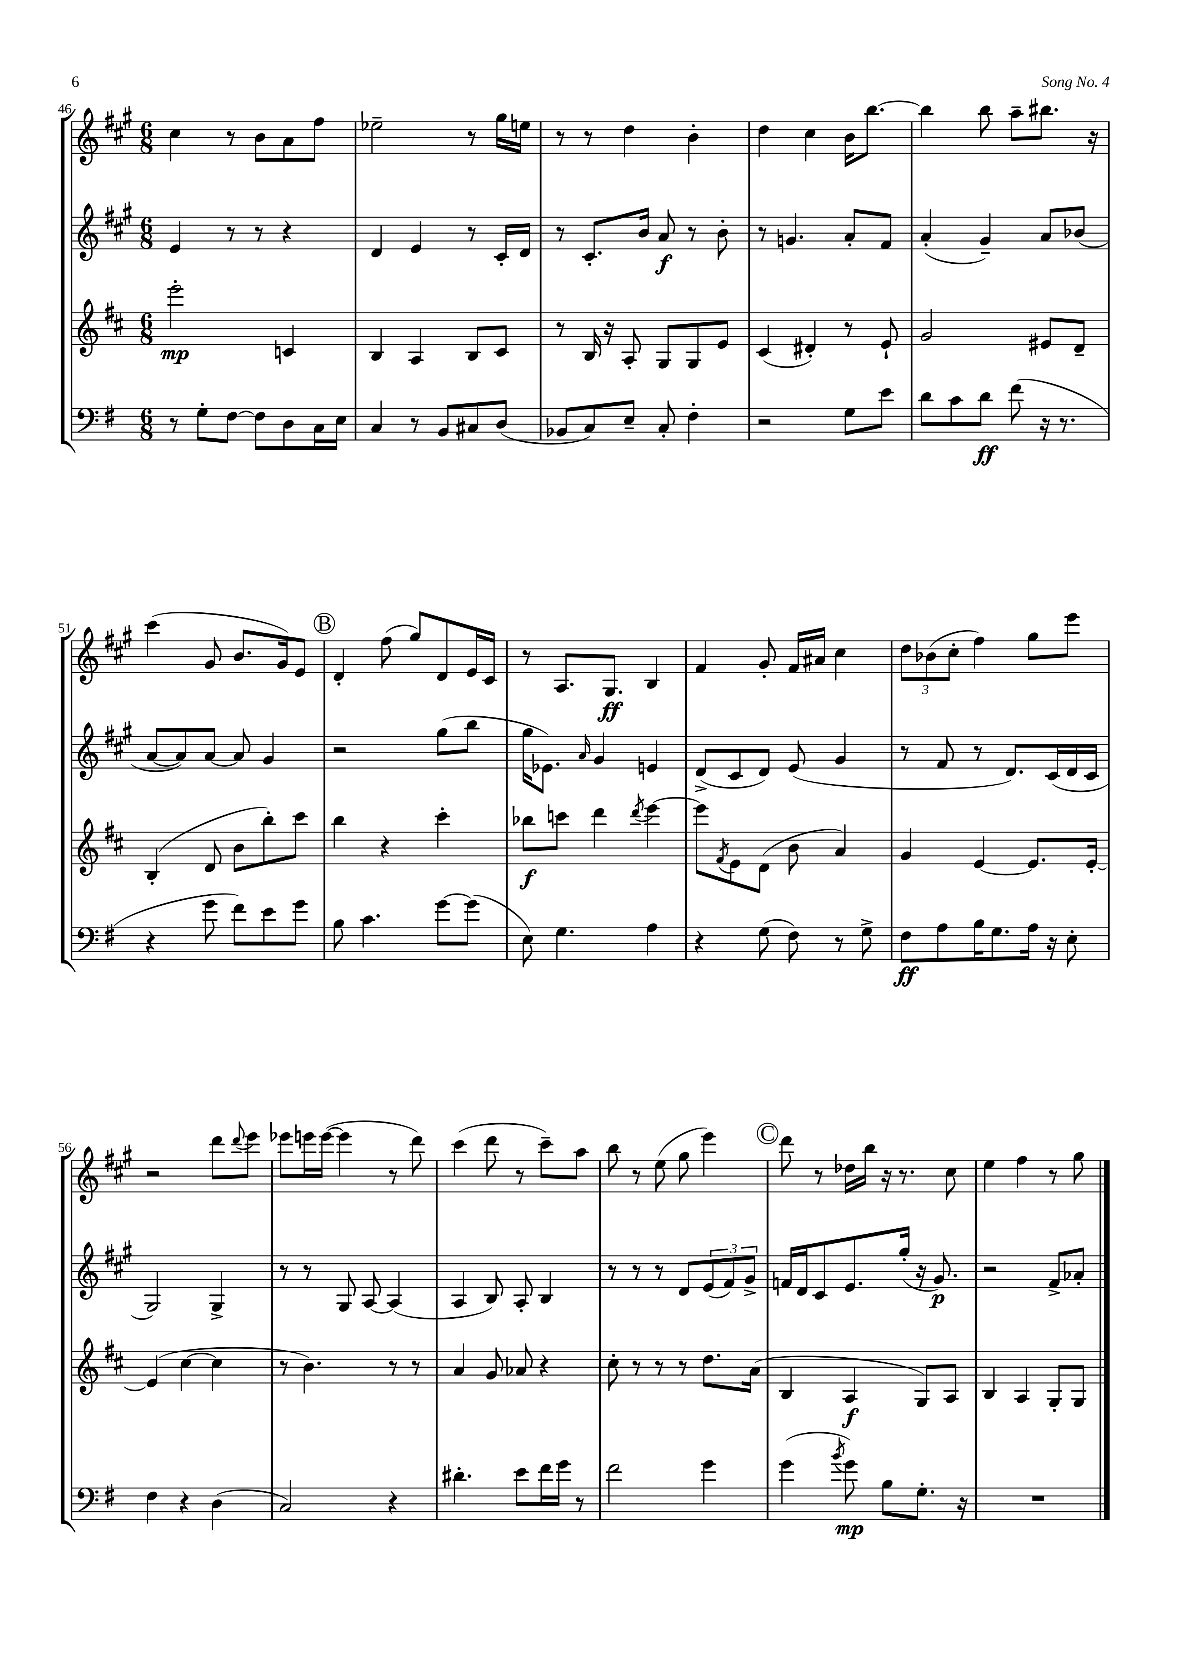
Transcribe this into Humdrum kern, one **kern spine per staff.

**kern	**kern	**kern	**kern
*staff4	*staff3	*staff2	*staff1
*clefF4	*clefG2	*clefG2	*clefG2
*k[f#]	*k[f#c#]	*k[f#c#g#]	*k[f#c#g#]
*M6/8	*M6/8	*M6/8	*M6/8
8r	2eee'\	4e/	4cc#\
8G'\L	.	.	.
[8F#\J	.	8r	8r
8F#\]L	.	8r	8b\L
8D\	4c/	4r	8a\
16C\L	.	.	8ff#\J
16E\JJ	.	.	.
=	=	=	=
4C/	4B/	4d/	2ee-~\
8r	4A/	4e/	.
8BB/L	.	.	.
8C#/	8B/L	8r	8r
(8D/J	8c#/J	16c#'/LL	16gg#\LL
.	.	16d/JJ	16ee\JJ
=	=	=	=
8BB-/L	8r	8r	8r
8C/)	16B/	8.c#'/L	8r
.	16r	.	.
8E~/J	8A'/	.	4dd\
.	.	16b/Jk	.
8C'/	8G/L	8a/	.
4F#'\	8G/	8r	4b'\
.	8e/J	8b'\	.
=	=	=	=
2r	(4c#/	8r	4dd\
.	.	4.g/	.
.	4d#'/)	.	4cc#\
8G\L	8r	8a'/L	16b\LK
.	.	.	[8.bb\J
8e\J	8e`/	8f#/J	.
=	=	=	=
8d\L	2g/	(4a'/	4bb\]
8c\	.	.	.
8d\J	.	4g#~/)	8bb\
(8f#\	.	.	8aa~\L
16r	8e#/L	8a/L	8.bb#\J
8.r	.	.	.
.	8d~/J	(8b-/J	.
.	.	.	16r
=	=	=	=
4r	(4B'/	[8a/L	(4ccc#\
.	.	8a/])	.
8g\	8d/	[8a/J	8g#/
8f#\L)	8b\L	8a/]	8.b/L
8e\	8bb'\)	4g#/	.
.	.	.	16g#/k)
8g\J	8ccc#\J	.	8e/J
=	=	=	=
8B\	4bb\	2r	4d'/
4.c\	.	.	.
.	4r	.	(8ff#\
.	.	.	8gg#/L)
[8g\L	4ccc#'\	(8gg#\L	8d/
(8g\]J	.	8bb\J	16e/L
.	.	.	16c#/JJ
=	=	=	=
8E\)	8bb-\L	16gg#\LK	8r
.	.	8.e-\J)	.
4.G\	8ccc\J	.	8.A/L
.	.	16qqa/	.
.	4ddd\	4g#/	.
.	.	.	8.G#/J
.	8qddd/	.	.
4A\	[4eee\	4e/	4B/
=	=	=	=
4r	8eee\]L	(8d^/L	4f#/
.	8qf#/	.	.
.	8e\	8c#/	.
(8G\	(8d\J	8d/J)	8g#'/
8F#\)	8b\	(8e/	16f#/LL
.	.	.	16a#/JJ
8r	4a/)	4g#/	4cc#\
8G^\	.	.	.
=	=	=	=
8F#\L	4g/	8r	12dd\L
.	.	.	(12b-\
8A\	.	8f#/	.
.	.	.	12cc#'\J
16B\K	[4e/	8r	4ff#\)
8.G\	.	.	.
.	.	8.d/L)	.
16A\Jk	8.e/]L	.	8gg#\L
16r	.	(16c#/L	.
8E'\	.	16d/	8eee\J
.	[16e'/Jk	16c#/JJ	.
=	=	=	=
4F#\	(4e/]	2G#/)	2r
4r	[4cc#\	.	.
(4D\	4cc#\]	4G#^/	8ddd\L
.	.	.	8qqddd/
.	.	.	8eee\J
=	=	=	=
2C/)	8r	8r	8eee-\L
.	4.b\)	8r	16eee\L
.	.	.	([16eee\JJ
.	.	8G#/	4eee\]
.	.	[8A/	.
4r	8r	(4A/]	8r
.	8r	.	8ddd\)
=	=	=	=
4.d#'\	4a/	4A/	(4ccc#\
.	8g/	8B/)	8ddd\
8e\L	8a-/	8A'/	8r
16f#\L	4r	4B/	8ccc#~\L)
16g\JJ	.	.	.
8r	.	.	8aa\J
=	=	=	=
2f#\	8cc#'\	8r	8bb\
.	8r	8r	8r
.	8r	8r	(8ee\
.	8r	8d/L	8gg#\
4g\	8.dd\L	(12e/	4eee\)
.	.	12f#/)	.
.	.	12g#^/J	.
.	(16a\Jk	.	.
=	=	=	=
(4g\	4B/	16f/LL	8ddd\
.	.	16d/J	.
.	.	8c#/	8r
8qb/	.	.	.
8g\)	4A/	8.e/	16dd-\LL
.	.	.	16bb\JJ
8B\L	.	.	16r
.	.	(16gg#'/Jk	8.r
8.G'\J	8G/L)	16r	.
.	.	8.g#/)	.
.	8A/J	.	8cc#\
16r	.	.	.
=	=	=	=
2.r	4B/	2r	4ee\
.	4A/	.	4ff#\
.	8G'/L	8f#^/L	8r
.	8G/J	8a-'/J	8gg#\
==	==	==	==
*-	*-	*-	*-
